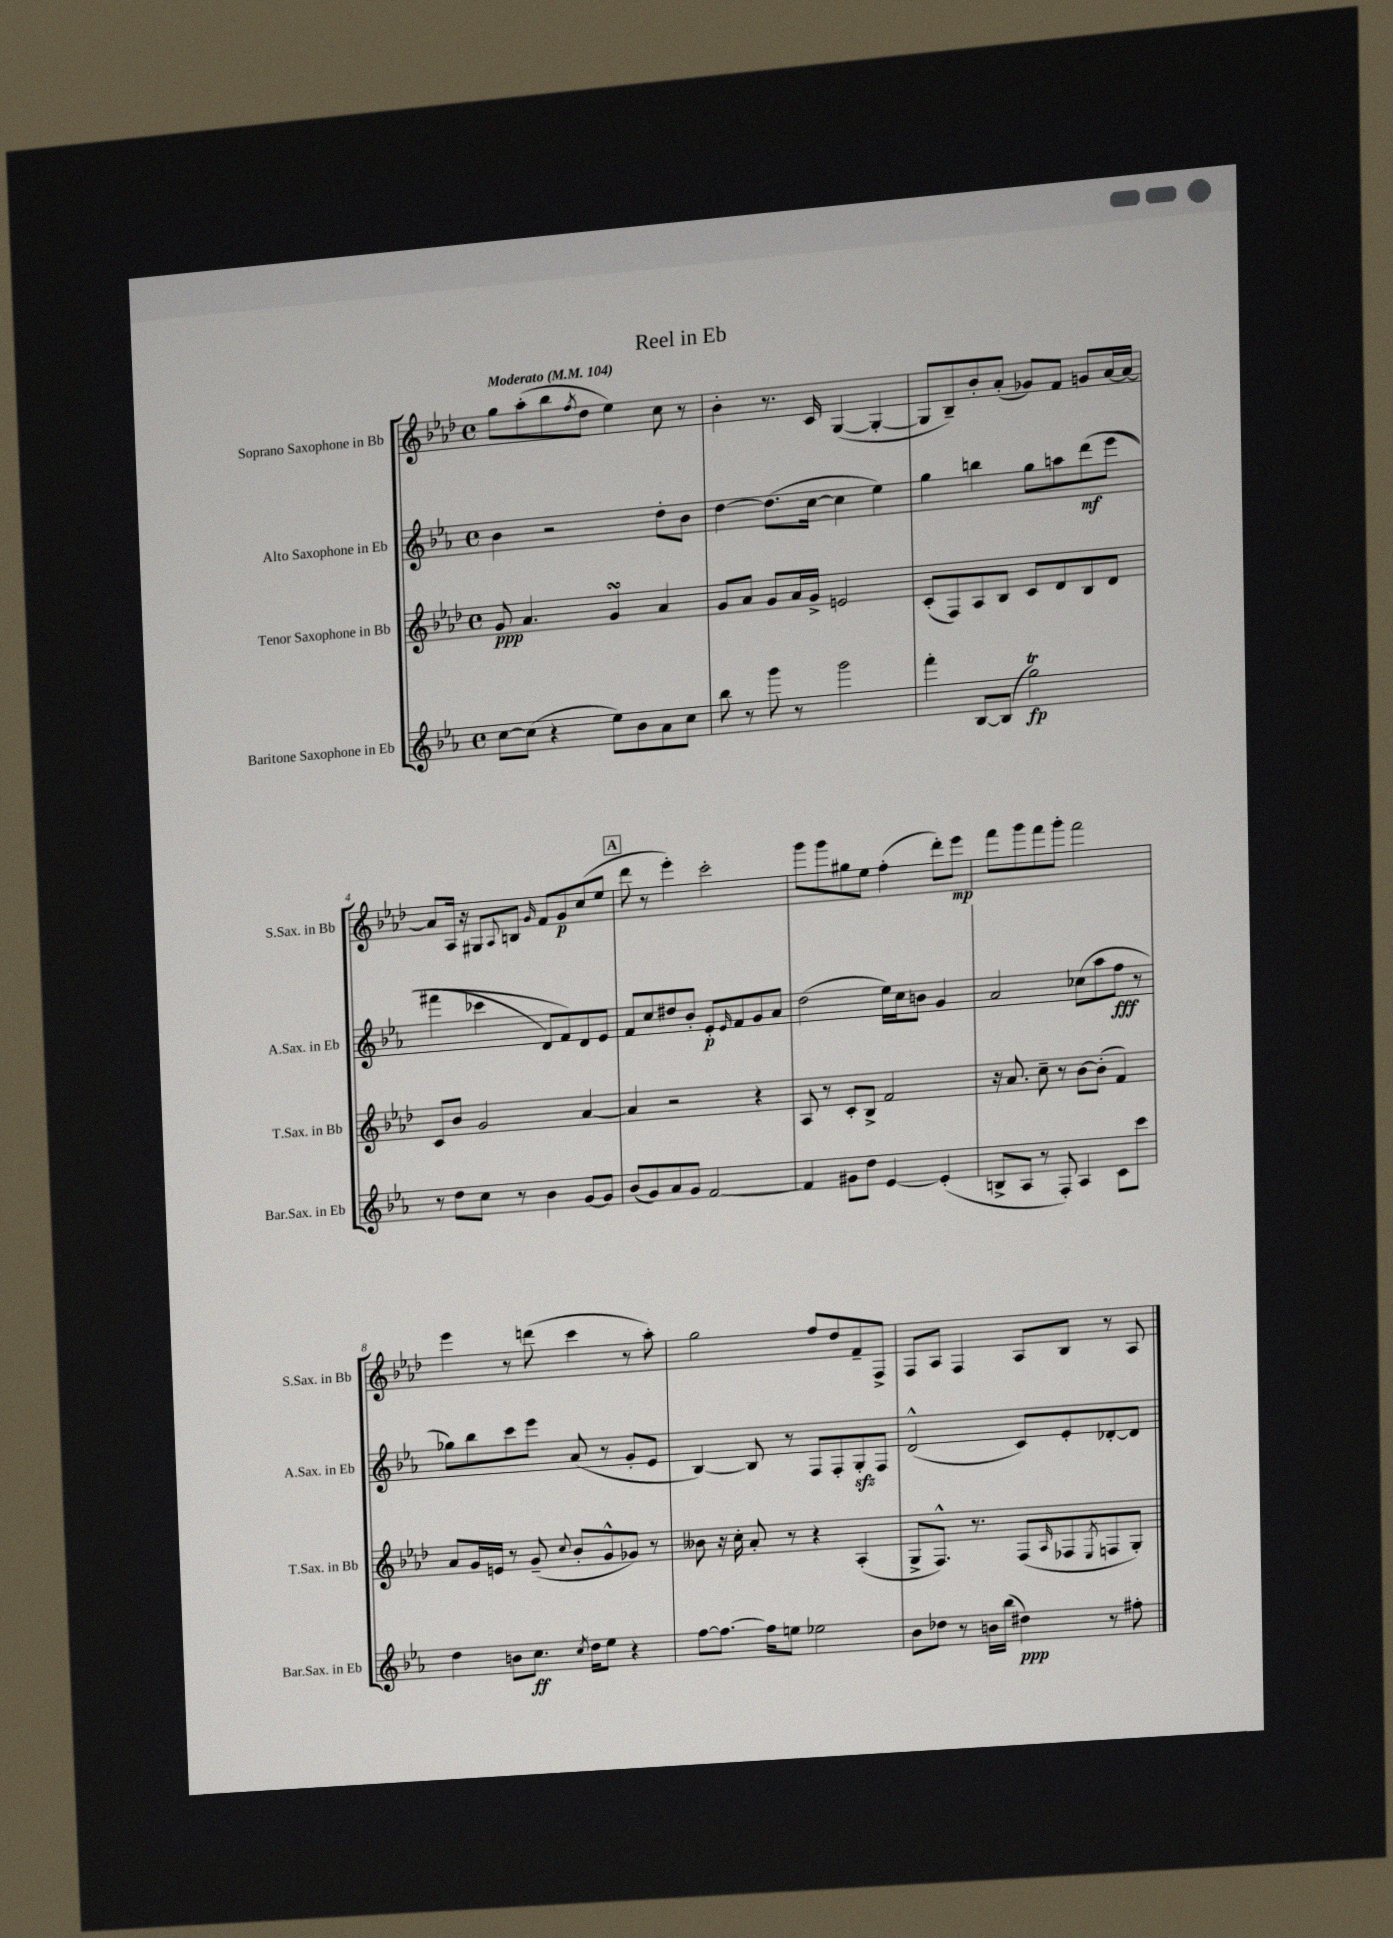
\header { title = "Reel in Eb" }
<<
\new StaffGroup <<
\new Staff = "s0" \with { instrumentName = "Soprano Saxophone in Bb" shortInstrumentName = "S.Sax. in Bb" } {
    \clef treble \key aes \major \defaultTimeSignature \time 4/4 \tempo "Moderato" 4 = 104
    g''8 aes''8-.( bes''8 \acciaccatura { f''8 } des''8 ees''4) c''8 r8 |
    bes'4-. r8. c'16 g4~( g4~-. |
    g8 bes8--) bes'8-. aes'8-.( ges'8) f'8 g'8 aes'16~ aes'16~ |
    aes'8 aes16 r16 gis8 \appoggiatura { aes8 } b8 \grace { g'16 } f'8 g'8\p c''8( ees''8 |
    \mark \markup { \box "A" } des'''8 r8 ees'''4-.) c'''2-. |
    g'''8 g'''8 gis''8 ees''8 f''4-.( des'''8-.) ees'''8\mp |
    f'''8 g'''8 f'''8 g'''8-. f'''2 |
    ees'''4 r8 d'''8( c'''4 r8 aes''8-.) |
    g''2 f''8 des''8 f'8-- f8-> |
    f8 aes8 f4 aes8 bes8 r8 aes8 \bar "|." |
}
\new Staff = "s1" \with { instrumentName = "Alto Saxophone in Eb" shortInstrumentName = "A.Sax. in Eb" } {
    \clef treble \key ees \major \defaultTimeSignature \time 4/4
    bes'4 r2 d''8-. bes'8 |
    d''4~ d''8.( c''16~ c''4 ees''4) |
    g''4 b''4 g''8 a''8 d'''8\mf\( ees'''8( |
    fis'''4 ces'''4 d'8) f'8\) d'8 ees'8 |
    \mark \markup { \box "A" } f'8 c''8 dis''8 bes'8-. ees'8-.\p \grace { ees'16 } f'8 g'8 aes'8 |
    d''2( ees''16) c''16 b'8 g'4 |
    aes'2 ces''8( aes''8 f''8\fff r8 |
    ges''8) bes''8 c'''8 ees'''8 aes'8( r8 g'8-. ees'8 |
    bes4~) bes8 r8 f8 f8-. g8-.\sfz f8 |
    d'2-^( c'8) ees'8-. des'8~-. des'8 \bar "|." |
}
\new Staff = "s2" \with { instrumentName = "Tenor Saxophone in Bb" shortInstrumentName = "T.Sax. in Bb" } {
    \clef treble \key aes \major \defaultTimeSignature \time 4/4
    g'8\ppp aes'4. g'4\turn aes'4 |
    g'8 aes'8 g'8 aes'16 g'16-> e'2 |
    c'8-.( f8) aes8 bes8 c'8 des'8 bes8 des'8 |
    c'8 bes'8 g'2 aes'4~ |
    \mark \markup { \box "A" } aes'4 r2 r4 |
    aes8 r8 c'8-. bes8-> f'2 |
    r16 aes'8. c''8-- r8 bes'8~ bes'8-.( f'4) |
    aes'8 g'16 e'16 r8 g'8--( \appoggiatura { c''8 } bes'8-. g'8-^ ges'8) r8 |
    beses'8 r16 c''16-. aes'8-. r8 r4 aes4-.( |
    g8-> f8.-^) r8. f8( \grace { aes16 } fes8 \acciaccatura { ees8 } f8 g8-.) \bar "|." |
}
\new Staff = "s3" \with { instrumentName = "Baritone Saxophone in Eb" shortInstrumentName = "Bar.Sax. in Eb" } {
    \clef treble \key ees \major \defaultTimeSignature \time 4/4
    c''8~ c''8( r4 ees''8) bes'8 aes'8 c''8 |
    bes''8 r8 g'''8 r8 g'''2 |
    f'''4-. bes8~ bes8( g''2\trill\fp) |
    r8 d''8 c''8 r8 bes'4 g'8~ g'8 |
    \mark \markup { \box "A" } bes'8( g'8) aes'8 g'8 f'2~ |
    f'4 gis'8 d''8 ees'4~ ees'4-.( |
    b8-> aes8 r8 f8-.) aes4 c'8 c'''8 |
    d''4 b'8 c''8.\ff \acciaccatura { c''8 } d''16 ees''8 r4 |
    f''8~ f''8.~ f''16 e''8 ees''2 |
    bes'8 des''8 r8 b'16 bes''16( dis''4\ppp) r8 fis''8-. \bar "|." |
}
>>
>>
